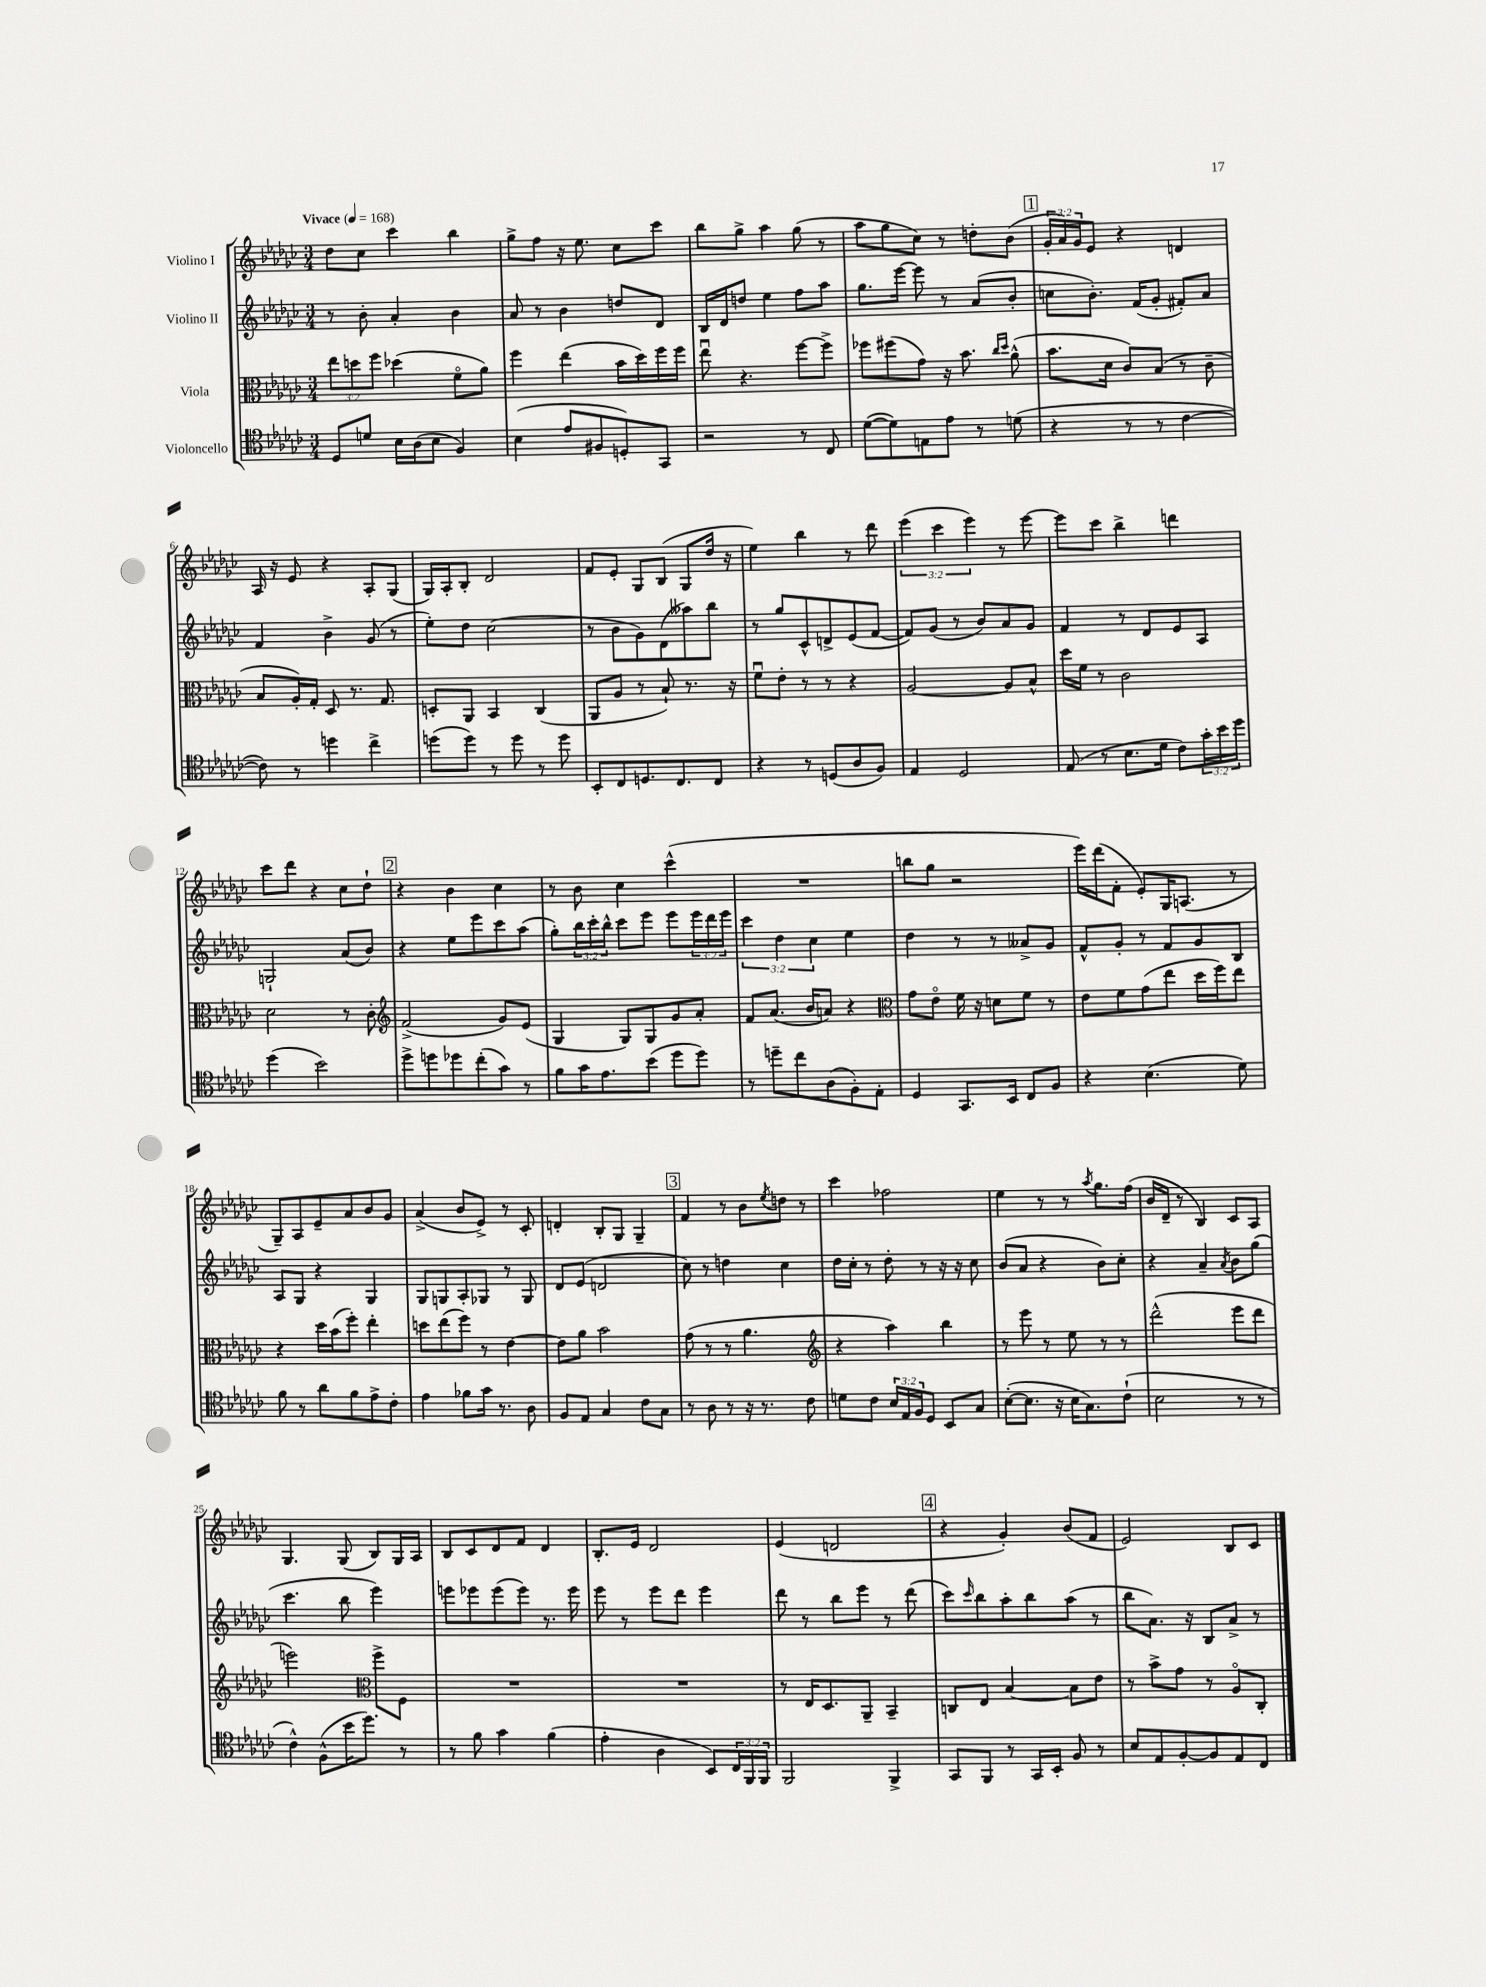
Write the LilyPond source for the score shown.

<<
\new StaffGroup <<
\new Staff = "s0" \with { instrumentName = "Violino I" } {
    \clef treble \key ges \major \numericTimeSignature \time 3/4 \override Staff.TupletNumber.text = #tuplet-number::calc-fraction-text \tempo "Vivace" 4 = 168
    des''8 ces''8 ces'''4 bes''4 |
    ges''8-> f''8 r16 ees''8. ces''8 ces'''8 |
    bes''8 ges''8-> aes''4 ges''8( r8 |
    aes''8 ges''8 ces''8) r8 d''8-. bes'8( |
    \mark \markup { \box "1" } \tuplet 3/2 { ges'16-. aes'16) ges'16 } ees'8 r4 d'4 |
    aes16 r16 ees'8 r4 aes8-. ges8( |
    ges16) aes16-. bes8-. des'2 |
    f'8 ees'8-. ges8 bes8( ges8 des''16 r16 |
    ees''4) bes''4 r8 des'''8 |
    \tuplet 3/2 { ees'''4( ces'''4 ees'''4) } r8 ees'''8~ |
    ees'''8 ces'''8 bes''4-> d'''4 |
    ces'''8 des'''8 r4 ces''8 des''8-! |
    \mark \markup { \box "2" } r4 bes'4 ces''4 |
    r8 bes'8 ces''4 ces'''4-^( |
    R2. |
    b''8 ges''8 r2 |
    ees'''16) des'''16( f'8-. ees'8-.) ges16 a8.( r8 |
    ges8--) aes8 ees'8-- aes'8 bes'8 ges'8 |
    aes'4->( bes'8 ees'8->) r8 ces'8-. |
    d'4-. bes8-. ges8 ges4-- |
    \mark \markup { \box "3" } f'4 r8 bes'8 \acciaccatura { ees''8 } d''8 r8 |
    ces'''4 fes''2 |
    ees''4 r8 r8 \acciaccatura { aes''8 } ges''8. f''16( |
    bes'16 des'16-- r8 bes4) ces'8 aes8 |
    ges4. ges8( bes8) ges16 aes16 |
    bes8 ces'8 des'8 f'8 des'4 |
    bes8.-. ees'16 des'2 |
    ees'4( d'2 |
    \mark \markup { \box "4" } r4 ges'4-.) bes'8( f'8 |
    ees'2) bes8 ces'8 \bar "|." |
}
\new Staff = "s1" \with { instrumentName = "Violino II" } {
    \clef treble \key ges \major \numericTimeSignature \time 3/4 \override Staff.TupletNumber.text = #tuplet-number::calc-fraction-text
    r8 bes'8-. aes'4-. bes'4 |
    aes'8 r8 bes'4 d''8 des'8 |
    bes16 des'16 d''8 ees''4 f''8 aes''8 |
    ges''8. ees'''16~ ees'''8 r8 aes'8( bes'8-. |
    \mark \markup { \box "1" } c''8 bes'8.-.) f'16( ges'8-. fis'8-.) aes'8 |
    f'4 bes'4-> ges'8( r8 |
    ees''8-.) des''8 ces''2( |
    r8 bes'8 ges'8) des'8( aeses''8) bes''8 |
    r8 ges''8 ces'8-^ d'8-> ees'8( f'8~ |
    f'8) ges'8( r8 bes'8) aes'8 ges'8 |
    f'4 r8 des'8 ees'8 aes8 |
    g2-! aes'8( bes'8) |
    \mark \markup { \box "2" } r4 ees''8 ees'''8 ces'''8 aes''8( |
    ges''8-.) \tuplet 3/2 { bes''16 ces'''16-. bes''16-^ } ces'''8 ees'''8 ees'''8 \tuplet 3/2 { ees'''16 des'''16 ees'''16 } |
    \tuplet 3/2 { ces'''4 des''4 ces''4 } ees''4 |
    des''4 r8 r8 aeses'8-> ges'8 |
    f'8-^ ges'8-. r8 f'8 ges'8 bes8 |
    aes8 ges8 r4 ges4 |
    ges8 g8 aes8-. ges8 r8 ges8 |
    des'8 ees'8( d'2 |
    \mark \markup { \box "3" } ces''8) r8 d''4 ces''4 |
    des''16 ces''16-. r8 des''8-. r8 r16 r16 ces''8 |
    bes'8( aes'8 r4 bes'8) ces''8-. |
    r4 aes'4-- \acciaccatura { aes'8 } bes'8 ges''8( |
    ces'''4. bes''8 ees'''4) |
    e'''8 ees'''8 ees'''8( ees'''8) r8. ees'''16 |
    ees'''8 r8 ees'''8 des'''8 ees'''4 |
    des'''8 r8 bes''8 ees'''8 r8 des'''8( |
    \mark \markup { \box "4" } ces'''8) \grace { ces'''16 } bes''8 aes''8-. bes''8 aes''8( r8 |
    bes''8 aes'8.) r16 bes8 aes'8-> r8 \bar "|." |
}
\new Staff = "s2" \with { instrumentName = "Viola" } {
    \clef alto \key ges \major \numericTimeSignature \time 3/4 \override Staff.TupletNumber.text = #tuplet-number::calc-fraction-text
    \tuplet 3/2 { ees''8 d''8 f''8 } des''4( f'8\flageolet aes'8) |
    f''4 ees''4( bes'16 des''16) f''16 f''16 |
    ees''8\downbow r4. f''8~ f''8-> |
    fes''8 fis''8( ges'8) r16 bes'8. \grace { ces''16 des''16 } aes'8-^( |
    \mark \markup { \box "1" } bes'8. des'16 ces'8) bes8( r8 ces'8-- |
    bes8 aes16-.) ges16-. des8 r8. ges8. |
    d8-. aes,8 bes,4 ces4( |
    aes,8 aes8 r8 bes8-!) r8. r16 |
    f'8\downbow ees'8-. r8 r8 r4 |
    aes2~ aes8 bes8-^ |
    des''16 f'16 r8 ces'2 |
    des'2 r8 ces'8-. |
    \mark \markup { \box "2" } \clef treble f'2->( ges'8) ees'8( |
    ges4 ges8) ges8 ges'8 aes'8-. |
    f'8 aes'8.( bes'16 a'8) r4 |
    \clef alto ges'8 ees'8\flageolet f'16 r16 d'8 f'8 r8 |
    ees'8 f'8 ges'8( ees''8 des''16 f''16) ees''8 |
    r4 des''16 bes'16( f''8-.) ees''4-. |
    d''8 ees''8( f''8) r8 ees'4~ |
    ees'8 aes'8 bes'2 |
    \mark \markup { \box "3" } ges'8( r8 r8 aes'4. |
    \clef treble r4 aes''4) bes''4 |
    r8 ees'''8 r8 ees''8 r8 r8 |
    des'''2-^( ees'''8 des'''8 |
    e'''2) \clef alto f''8-> f8 |
    R2. |
    R2. |
    r8 ees16 des8. aes,8-- bes,4-- |
    \mark \markup { \box "4" } c8 ees8 bes4~ bes8 ees'8 |
    r8 bes'8-> ges'8 r8 aes8\flageolet ces8-. \bar "|." |
}
\new Staff = "s3" \with { instrumentName = "Violoncello" } {
    \clef tenor \key ges \major \numericTimeSignature \time 3/4 \override Staff.TupletNumber.text = #tuplet-number::calc-fraction-text
    des8 d'8 bes16 aes16( bes8 f4) |
    bes4( ees'8 fis8 d8-.) ges,8 |
    r2 r8 ces8 |
    des'8~( des'8) e8 ees'8 r8 d'8( |
    \mark \markup { \box "1" } r4 r8 r8 ces'4~ |
    ces'8) r8 d''4 ces''4-> |
    d''8( d''8) r8 d''8 r8 d''8 |
    bes,8-. ces8 d8. ces8. ces8 |
    r4 r8 d8( aes8 f8) |
    ees4 des2 |
    ees8( r8 bes8. des'16 ces'8) \tuplet 3/2 { ges'16-. bes'16 des''16 } |
    des''4( bes'2) |
    \mark \markup { \box "2" } des''8-> d''8 des''8 ces''8-.( ges'8) r8 |
    f'8 ges'16 ees'8. bes'8( des''8 des''8) |
    r8 d''8-- ces''8 aes8( f8-.) ees8-. |
    des4 ges,8. bes,16 ces8 f8 |
    r4 bes4.( des'8) |
    f'8 r8 aes'8 f'8 ees'8-> ces'8-. |
    ees'4 fes'8 ges'16 r8. aes8 |
    f8 ees8 ges4 ces'8 ges8 |
    \mark \markup { \box "3" } r8 aes8 r8 r16 r8. ces'8 |
    d'8 ces'8 \tuplet 3/2 { bes16 ees16 f16 } des8 bes,8 ges8 |
    bes8~-.( bes8. r16 bes16 ges8.) ces'8-!( |
    bes2 r8 r8 |
    ces'4-^) f8-^( bes'16 des''8.) r8 |
    r8 f'8 ges'4 f'4( |
    ees'4-. aes4 bes,8) \tuplet 3/2 { ces16 f,16 f,16 } |
    f,2 f,4-> |
    \mark \markup { \box "4" } ges,8 f,8 r8 ges,16 bes,16-. f8 r8 |
    bes8 ees8 f8~-. f8 ees8 ces8 \bar "|." |
}
>>
>>
